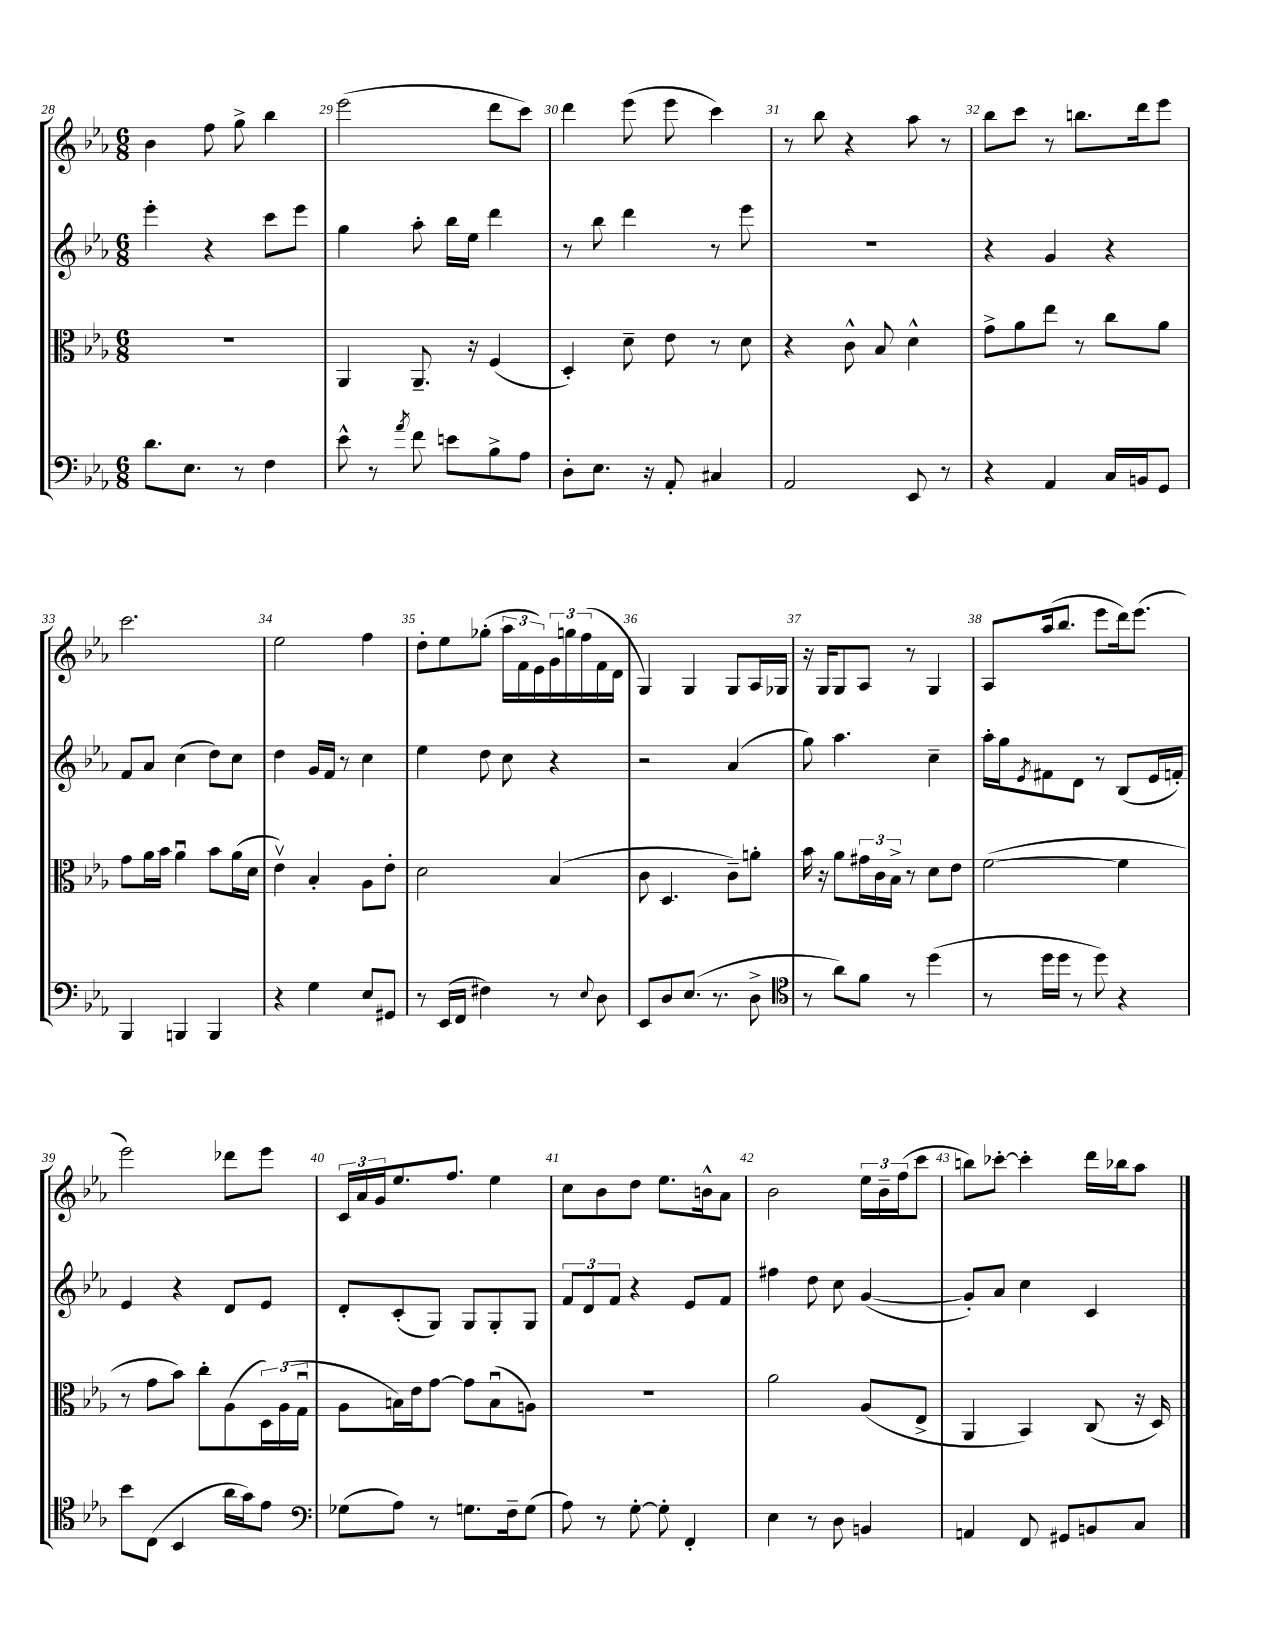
<<
\new StaffGroup <<
\new Staff = "s0" {
    \clef treble \key ees \major \numericTimeSignature \time 6/8
    bes'4 f''8 g''8-> bes''4 |
    ees'''2( d'''8 c'''8) |
    d'''4 ees'''8( ees'''8 c'''4) |
    r8 bes''8 r4 aes''8 r8 |
    bes''8 c'''8 r8 b''8. d'''16 ees'''8 |
    c'''2. |
    ees''2 f''4 |
    d''8-. ees''8 ges''8-.( \tuplet 3/2 { aes''16 f'16 ees'16) } \tuplet 3/2 { g'16 g''16 f''16( } f'16 d'16 |
    g4) g4 g8 aes16 ges16 |
    r16 g16 g8 aes8 r8 g4 |
    aes8 aes''16( bes''8. ees'''8 d'''16) ees'''8.( |
    ees'''2) des'''8 ees'''8 |
    \tuplet 3/2 { c'16 aes'16 g'16 } ees''8. f''8. ees''4 |
    c''8 bes'8 d''8 ees''8. b'16-^ aes'8 |
    bes'2 \tuplet 3/2 { ees''16 bes'16-- f''16( } c'''8 |
    b''8) ces'''8~-. ces'''4-. d'''16 bes''16 aes''8 \bar "|." |
}
\new Staff = "s1" {
    \clef treble \key ees \major \numericTimeSignature \time 6/8
    ees'''4-. r4 c'''8 ees'''8 |
    g''4 aes''8-. bes''16 ees''16 d'''4 |
    r8 bes''8 d'''4 r8 ees'''8 |
    R2. |
    r4 g'4 r4 |
    f'8 aes'8 c''4( d''8) c''8 |
    d''4 g'16 f'16 r8 c''4 |
    ees''4 d''8 c''8 r4 |
    r2 aes'4( |
    g''8) aes''4. c''4-- |
    aes''16-. g''16 \acciaccatura { ees'8 } fis'8 d'8 r8 bes8( ees'16 f'16-.) |
    ees'4 r4 d'8 ees'8 |
    d'8-. c'8-.( g8) g8 g8-. g8 |
    \tuplet 3/2 { f'8 d'8 f'8 } r4 ees'8 f'8 |
    fis''4 d''8 c''8 g'4~( |
    g'8-.) aes'8 c''4 c'4 \bar "|." |
}
\new Staff = "s2" {
    \clef alto \key ees \major \numericTimeSignature \time 6/8
    R2. |
    aes,4 aes,8.-- r16 f4( |
    d4-.) d'8-- ees'8 r8 d'8 |
    r4 c'8-^ bes8 d'4-^ |
    g'8-> aes'8 ees''8 r8 c''8 aes'8 |
    g'8 aes'16 bes'16 aes'4\downbow bes'8 aes'16( d'16 |
    ees'4\upbow) bes4-. aes8 ees'8-. |
    d'2 bes4( |
    c'8 d4. c'8--) a'8-. |
    bes'16 r16 aes'8 \tuplet 3/2 { gis'16 c'16 bes16-> } r8 d'8 ees'8 |
    f'2~( f'4 |
    r8 g'8 bes'8) c''8-. aes8( \tuplet 3/2 { d16) aes16( g16\downbow } |
    aes8 b16) ees'16 g'8~ g'8 b8\downbow( a8) |
    R2. |
    aes'2 aes8( ees8-> |
    aes,4 bes,4) c8( r16 d16) \bar "|." |
}
\new Staff = "s3" {
    \clef bass \key ees \major \numericTimeSignature \time 6/8
    d'8. ees8. r8 f4 |
    ees'8-^ r8 \acciaccatura { aes'8 } f'8 e'8 bes8-> aes8 |
    d8-. ees8. r16 aes,8-. cis4 |
    aes,2 ees,8 r8 |
    r4 aes,4 c16 b,16 g,8 |
    bes,,4 b,,4 b,,4 |
    r4 g4 ees8 gis,8 |
    r8 ees,16( f,16 fis4) r8 \appoggiatura { ees8 } d8 |
    ees,8 d8 ees8.( r8. d8-> |
    \clef tenor r8 aes'8) f'8 r8 d''4( |
    r8 d''16 d''16 r8 d''8) r4 |
    bes'8 c8( bes,4 aes'16 g'16) ees'8 |
    \clef bass ges8( aes8) r8 g8. f16-- g8( |
    aes8) r8 g8~-. g8-. f,4-. |
    ees4 r8 d8 b,4 |
    a,4 f,8 gis,8 b,8 c8 \bar "|." |
}
>>
>>
\layout { \context { \Score currentBarNumber = #28 \override BarNumber.break-visibility = ##(#f #t #t) barNumberVisibility = #all-bar-numbers-visible } }
